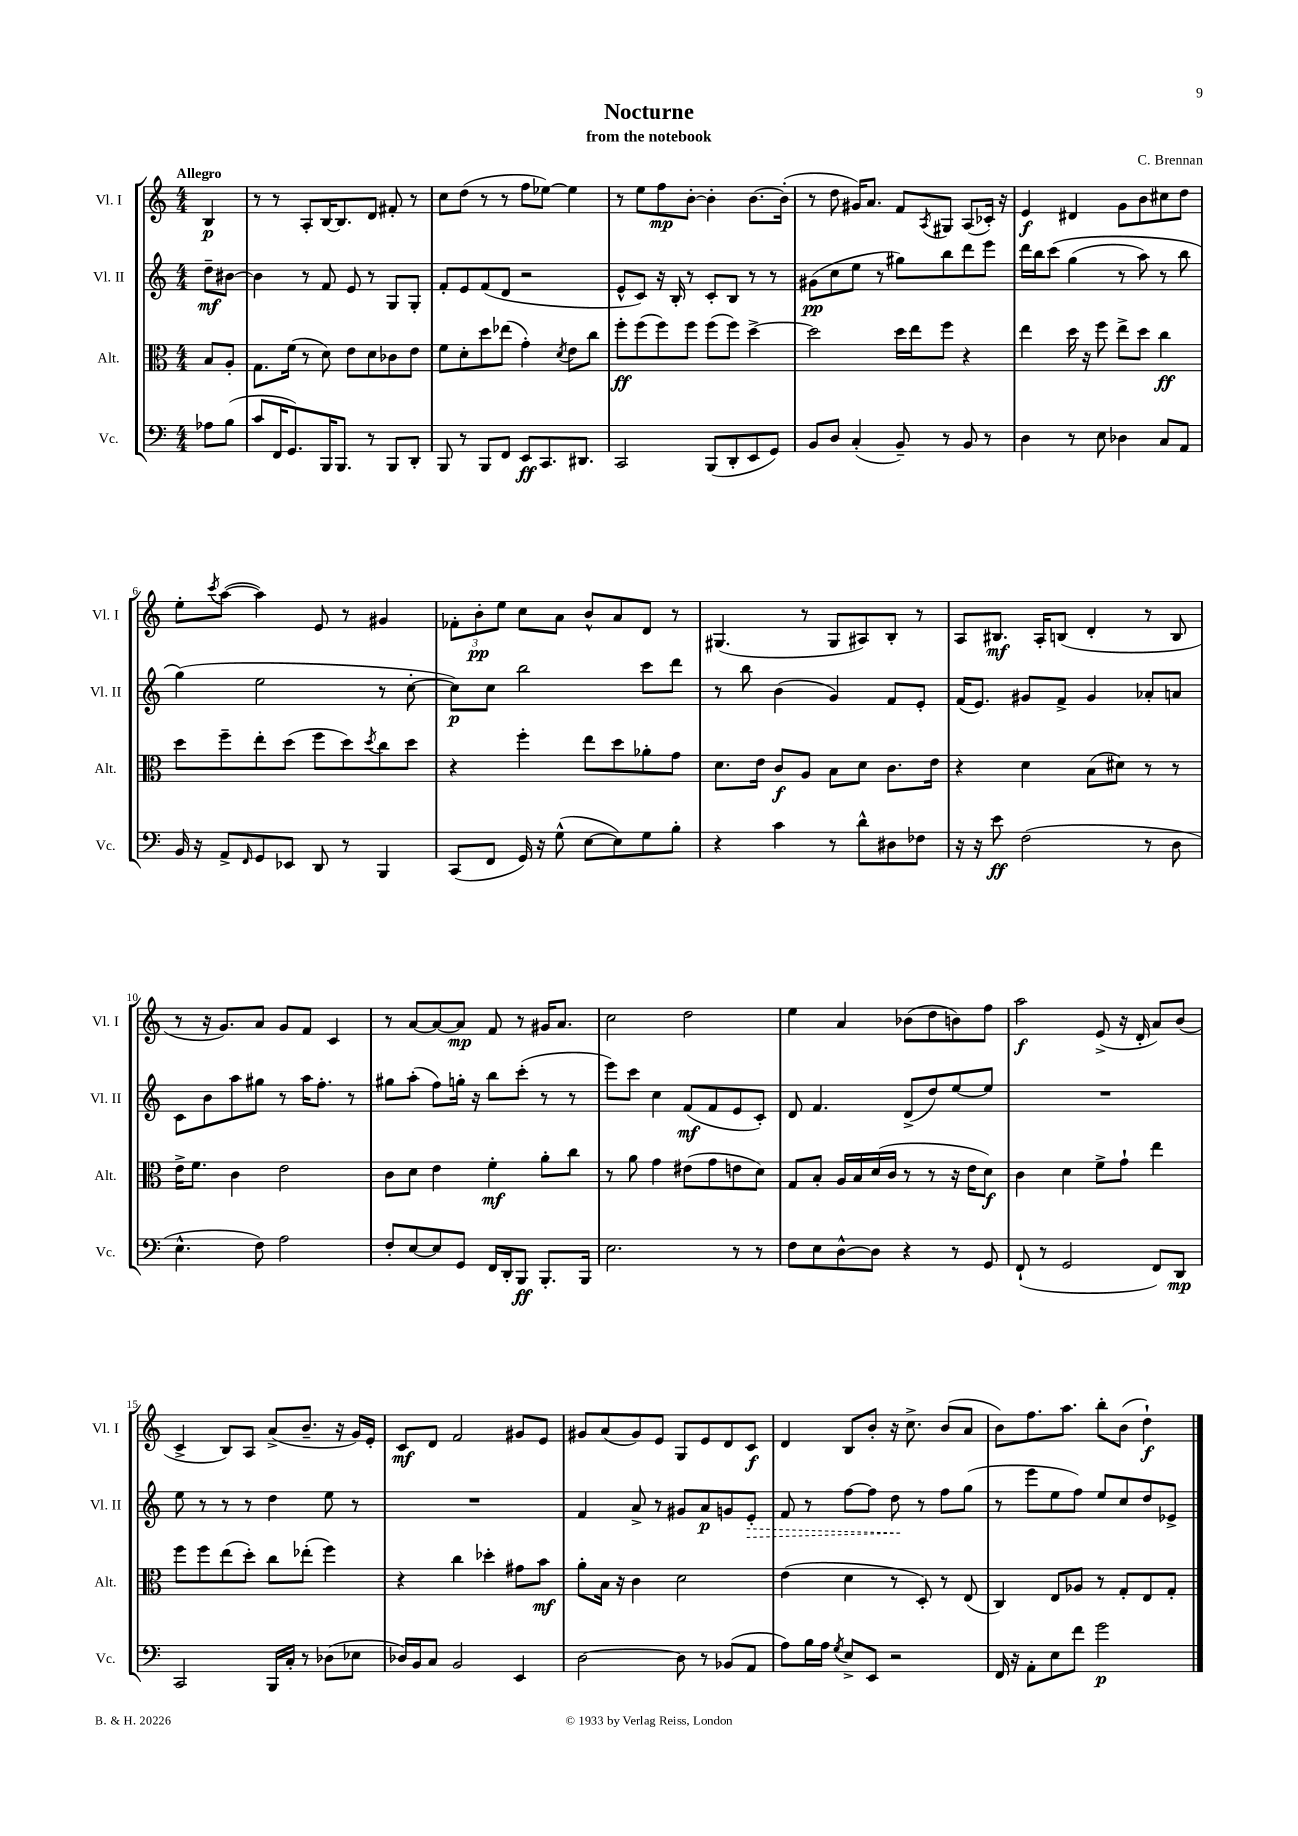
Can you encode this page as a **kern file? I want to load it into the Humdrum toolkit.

**kern	**dynam	**kern	**dynam	**kern	**dynam	**kern	**dynam
*part4	*part4	*part3	*part3	*part2	*part2	*part1	*part1
*staff4	*staff4	*staff3	*staff3	*staff2	*staff2	*staff1	*staff1
*I"Vc.	*	*I"Alt.	*	*I"Vl. II	*	*I"Vl. I	*
*I'Vc.	*	*I'Alt.	*	*I'Vl. II	*	*I'Vl. I	*
*clefF4	*	*clefC3	*	*clefG2	*	*clefG2	*
*k[]	*	*k[]	*	*k[]	*	*k[]	*
*M4/4	*	*M4/4	*	*M4/4	*	*M4/4	*
=	=	=	=	=	=	=	=
!	!	!	!	!	!	!LO:TX:a:B:t=Allegro	!
8A-X\L	.	8B/L	.	8dd~\L	mf	4B/	p
(8B\J	.	8A'/J	.	[8b#X\J	.	.	.
=1	=1	=1	=1	=1	=1	=1	=1
8c/L	.	8.G\L	.	4b#\]	.	8r	.
16FF/K	.	.	.	.	.	8r	.
8.GG/)	.	(16f\Jk	.	.	.	.	.
.	.	8r	.	8r	.	8A'/L	.
16BBB/K	.	8d\)	.	8f/	.	[16B/K	.
8.BBB/J	.	.	.	.	.	8.B/]	.
.	.	8e\L	.	8e/	.	.	.
8r	.	8d\	.	8r	.	8d/J	.
8BBB/L	.	8c-X\	.	8G/L	.	8f#X'/	.
8DD'/J	.	8e\J	.	8G'/J	.	8r	.
=2	=2	=2	=2	=2	=2	=2	=2
8BBB/	.	8f\L	.	8f'/L	.	8cc\L	.
8r	.	8d'\	.	8e/	.	(8dd\J	.
8BBB/L	.	8dd\	.	(8f/	.	8r	.
8FF/J	.	(8ee-X\J	.	8d/J	.	8r	.
8EE/L	ff	4g'\)	.	2r	.	8ff\L	.
8.CC/	.	.	.	.	.	[8ee-X\J)	.
.	.	8qd/	.	.	.	.	.
.	.	8e\L	.	.	.	4ee-\]	.
8.DD#X/J	.	.	.	.	.	.	.
.	.	8cc\J	.	.	.	.	.
=3	=3	=3	=3	=3	=3	=3	=3
2CC/	.	8ff'\L	ff	8e^^/L	.	8r	.
.	.	(8ff\	.	8c/J)	.	8ee\L	.
.	.	8ff\)	.	16r	.	8ff\	mp
.	.	.	.	16B'/	.	.	.
.	.	8ff\J	.	8r	.	[8b'\J	.
(8BBB/L	.	(8ff\L	.	8c'/L	.	4b'\]	.
8DD'/	.	8ff\J)	.	8B/J	.	.	.
8EE/	.	[4dd^\	.	8r	.	[8.b\L	.
8GG/J)	.	.	.	8r	.	.	.
.	.	.	.	.	.	(16b'\Jk]	.
=4	=4	=4	=4	=4	=4	=4	=4
8BB/L	.	2dd\]	.	(8g#X\L	pp	8r	.
8D/J	.	.	.	8cc\	.	8dd\	.
(4C'/	.	.	.	8ee\J	.	16g#X/KL)	.
.	.	.	.	.	.	8.a/J	.
.	.	.	.	8r	.	.	.
8BB~/)	.	16dd\LL	.	8gg#X\L)	.	8f/L	.
.	.	16ee\J	.	.	.	.	.
.	.	.	.	.	.	8qA/	.
8r	.	8ff\J	.	8bb\	.	8G#X/J	.
8BB/	.	4r	.	8ddd\	.	(8A/L	.
8r	.	.	.	8eee\J	.	16c-X'/Jk)	.
.	.	.	.	.	.	16r	.
=5	=5	=5	=5	=5	=5	=5	=5
4D\	.	4ee\	.	16ddd\LL	.	4e/	f
.	.	.	.	16bb\J	.	.	.
.	.	.	.	(8ccc\J	.	.	.
8r	.	16dd\	.	(4gg\	.	4d#X/	.
.	.	16r	.	.	.	.	.
8E\	.	8ff\	.	.	.	.	.
4D-X\	.	8ee^\L	.	8r	.	8g\L	.
.	.	8dd\J	.	8aa\)	.	8b\	.
8C/L	.	4cc\	ff	8r	.	8cc#X\	.
8AA/J	.	.	.	8bb\	.	8dd\J	.
!!LO:LB:g=z
=6	=6	=6	=6	=6	=6	=6	=6
16BB/	.	8dd\L	.	(4gg\)	.	8ee'\L	.
16r	.	.	.	.	.	.	.
.	.	.	.	.	.	8qccc/	.
8AA^/L	.	8ff~\	.	.	.	([8aa\J	.
16qqFF/	.	.	.	.	.	.	.
8GG/	.	8ee'\	.	2ee\	.	4aa\])	.
8EE-X/J	.	(8dd\J	.	.	.	.	.
8DD/	.	8ff\L	.	.	.	8e/	.
8r	.	8dd\)	.	.	.	8r	.
.	.	8qdd/	.	.	.	.	.
4BBB/	.	8cc\	.	8r	.	4g#X/	.
.	.	8dd\J	.	[8cc'\	.	.	.
=7	=7	=7	=7	=7	=7	=7	=7
(8CC/L	.	4r	.	8cc\L])	p	12f-X'\L	.
.	.	.	.	.	.	12b'\	pp
8FF/J	.	.	.	8cc\J	.	.	.
.	.	.	.	.	.	12ee\J	.
16GG/)	.	4ff'\	.	2bb\	.	8cc\L	.
16r	.	.	.	.	.	.	.
(8G^^\	.	.	.	.	.	8a\J	.
[8E\L	.	8ee\L	.	.	.	8b^^/L	.
8E\])	.	8dd\	.	.	.	8a/	.
8G\	.	8a-X'\	.	8ccc\L	.	8d/J	.
8B'\J	.	8g\J	.	8ddd\J	.	8r	.
=8	=8	=8	=8	=8	=8	=8	=8
4r	.	8.d\L	.	8r	.	(4.G#X/	.
.	.	.	.	8bb\	.	.	.
.	.	16e\Jk	.	.	.	.	.
4c\	.	8c/L	f	(4b\	.	.	.
.	.	8A/J	.	.	.	8r	.
8r	.	8B\L	.	4g/)	.	8G#/L	.
8d^^\L	.	8d\J	.	.	.	8A#X/)	.
8D#X\	.	8.c\L	.	8f/L	.	8B'/J	.
8F-X\J	.	.	.	8e'/J	.	8r	.
.	.	16e\Jk	.	.	.	.	.
=9	=9	=9	=9	=9	=9	=9	=9
16r	.	4r	.	(16f/KL	.	8A/L	.
16r	.	.	.	8.e/J)	.	.	.
8e\	ff	.	.	.	.	8.B#X/J	mf
(2F\	.	4d\	.	8g#X/L	.	.	.
.	.	.	.	.	.	16A'/KL	.
.	.	.	.	8f^/J	.	(8Bn/J	.
.	.	(8B\L	.	4g#/	.	4d'/	.
.	.	8d#X\J)	.	.	.	.	.
8r	.	8r	.	8a-X'/L	.	8r	.
8D\	.	8r	.	8an/J	.	8B/	.
!!LO:LB:g=z
=10	=10	=10	=10	=10	=10	=10	=10
4.E^^\	.	16e^\KL	.	8c\L	.	8r	.
.	.	8.f\J	.	.	.	.	.
.	.	.	.	8b\	.	16r	.
.	.	.	.	.	.	8.g/L)	.
.	.	4c\	.	8aa\	.	.	.
8F\)	.	.	.	8gg#X\J	.	8a/J	.
2A\	.	2e\	.	8r	.	8g/L	.
.	.	.	.	16aa\KL	.	8f/J	.
.	.	.	.	8.ff'\J	.	.	.
.	.	.	.	.	.	4c/	.
.	.	.	.	8r	.	.	.
=11	=11	=11	=11	=11	=11	=11	=11
8F'/L	.	8c\L	.	8gg#X\L	.	8r	.
[8E/	.	8d\J	.	(8aa'\J	.	[8a/L	.
8E/]	.	4e\	.	8ff\L)	.	8a/_	.
8GG/J	.	.	.	16ggn'\Jk	.	8a/J]	mp
.	.	.	.	16r	.	.	.
16FF/LL	.	4f'\	mf	8bb\L	.	8f/	.
16DD'/J	.	.	.	.	.	.	.
8BBB/J	ff	.	.	(8ccc'\J	.	8r	.
8.BBB'/L	.	8a'\L	.	8r	.	16g#X/KL	.
.	.	.	.	.	.	8.a/J	.
.	.	8cc\J	.	8r	.	.	.
16BBB/Jk	.	.	.	.	.	.	.
=12	=12	=12	=12	=12	=12	=12	=12
2.E\	.	8r	.	8eee\L)	.	2cc\	.
.	.	8a\	.	8ccc\J	.	.	.
.	.	4g\	.	4cc\	.	.	.
.	.	(8e#X\L	.	(8f/L	mf	2dd\	.
.	.	8g\	.	8f/	.	.	.
8r	.	8en\	.	8e/	.	.	.
8r	.	8d\J)	.	8c'/J)	.	.	.
=13	=13	=13	=13	=13	=13	=13	=13
8F\L	.	8G/L	.	8d/	.	4ee\	.
8E\	.	8B'/J	.	4.f/	.	.	.
[8D^^\	.	16A/LL	.	.	.	4a/	.
.	.	16B/	.	.	.	.	.
8D\J]	.	(16d/	.	.	.	.	.
.	.	16c/JJ	.	.	.	.	.
4r	.	8r	.	(8d^/L	.	(8b-X\L	.
.	.	8r	.	8dd/)	.	8dd\	.
8r	.	16r	.	[8ee/	.	8bn\)	.
.	.	16e\KL	.	.	.	.	.
8GG/	.	8d\J)	f	8ee/J]	.	8ff\J	.
=14	=14	=14	=14	=14	=14	=14	=14
(8FF`/	.	4c\	.	1r	.	2aa\	f
8r	.	.	.	.	.	.	.
2GG/	.	4d\	.	.	.	.	.
.	.	8f^\L	.	.	.	(8e^/	.
.	.	8g`\J	.	.	.	16r	.
.	.	.	.	.	.	16d'/	.
8FF/L)	.	4ee\	.	.	.	8a/L)	.
8DD/J	mp	.	.	.	.	(8b/J	.
!!LO:LB:g=z
=15	=15	=15	=15	=15	=15	=15	=15
2CC/	.	8ff\L	.	8ee\	.	4c^/	.
.	.	8ff\	.	8r	.	.	.
.	.	(8ee\	.	8r	.	8B/L)	.
.	.	8dd'\J)	.	8r	.	8A/J	.
16BBB/LL	.	8cc\L	.	4dd\	.	(8a^/L	.
16C'/JJ	.	.	.	.	.	.	.
8r	.	(8ee-X'\J	.	.	.	8.b~/J	.
(8D-X\L	.	4ff\)	.	8ee\	.	.	.
.	.	.	.	.	.	16r	.
8E-X\J	.	.	.	8r	.	16g/LL)	.
.	.	.	.	.	.	16e'/JJ	.
=16	=16	=16	=16	=16	=16	=16	=16
16D-X/LL)	.	4r	.	1r	.	8c/L	mf
16BB/J	.	.	.	.	.	.	.
8C/J	.	.	.	.	.	8d/J	.
2BB/	.	4cc\	.	.	.	2f/	.
.	.	4dd-X'\	.	.	.	.	.
4EE/	.	8g#X\L	.	.	.	8g#X/L	.
.	.	8b\J	mf	.	.	8e/J	.
=17	=17	=17	=17	=17	=17	=17	=17
[2D\	.	8a'\L	.	4f/	.	8g#X/L	.
.	.	16B\Jk	.	.	.	(8a/	.
.	.	16r	.	.	.	.	.
.	.	4c\	.	8a^/	.	8g#/)	.
.	.	.	.	8r	.	8e/J	.
8D\]	.	2d\	.	8g#X/L	.	8G/L	.
8r	.	.	.	8a/	p	8e/	.
(8BB-X/L	.	.	.	8gn/	.	8d/	.
!	!	!	!	!	!LO:HP:b	!	!
8AA/J	.	.	.	8e'/J	>	8c/J	f
=18	=18	=18	=18	=18	=18	=18	=18
8A\L)	.	(4e\	.	8f/	.	4d/	.
16B\L	.	.	.	8r	.	.	.
16A\JJ	.	.	.	.	.	.	.
8qG/	.	.	.	.	.	.	.
8E^/L	.	4d\	.	[8ff\L	.	8B/L	.
8EE/J	.	.	.	8ff\J]	.	8b'/J	.
2r	.	8r	.	8dd\	.	16r	.
.	.	.	.	.	.	8.cc^\	.
.	.	8D'/)	.	8r	]	.	.
.	.	8r	.	8ff\L	.	(8b/L	.
.	.	(8E/	.	(8gg\J	.	8a/J	.
=19	=19	=19	=19	=19	=19	=19	=19
16FF/	.	4C/)	.	8r	.	8b\L)	.
16r	.	.	.	.	.	.	.
8AA'\L	.	.	.	8eee\L	.	8.ff\	.
8E\	.	8E/L	.	8ee\	.	.	.
.	.	.	.	.	.	8.aa\J	.
8f\J	.	8A-X/J	.	8ff\J)	.	.	.
2g\	p	8r	.	8ee/L	.	8bb'\L	.
.	.	8G'/L	.	8cc/	.	(8b\J	.
.	.	8E/	.	8dd/	.	4dd`\)	f
.	.	8G'/J	.	8e-X^/J	.	.	.
==	==	==	==	==	==	==	==
*-	*-	*-	*-	*-	*-	*-	*-
